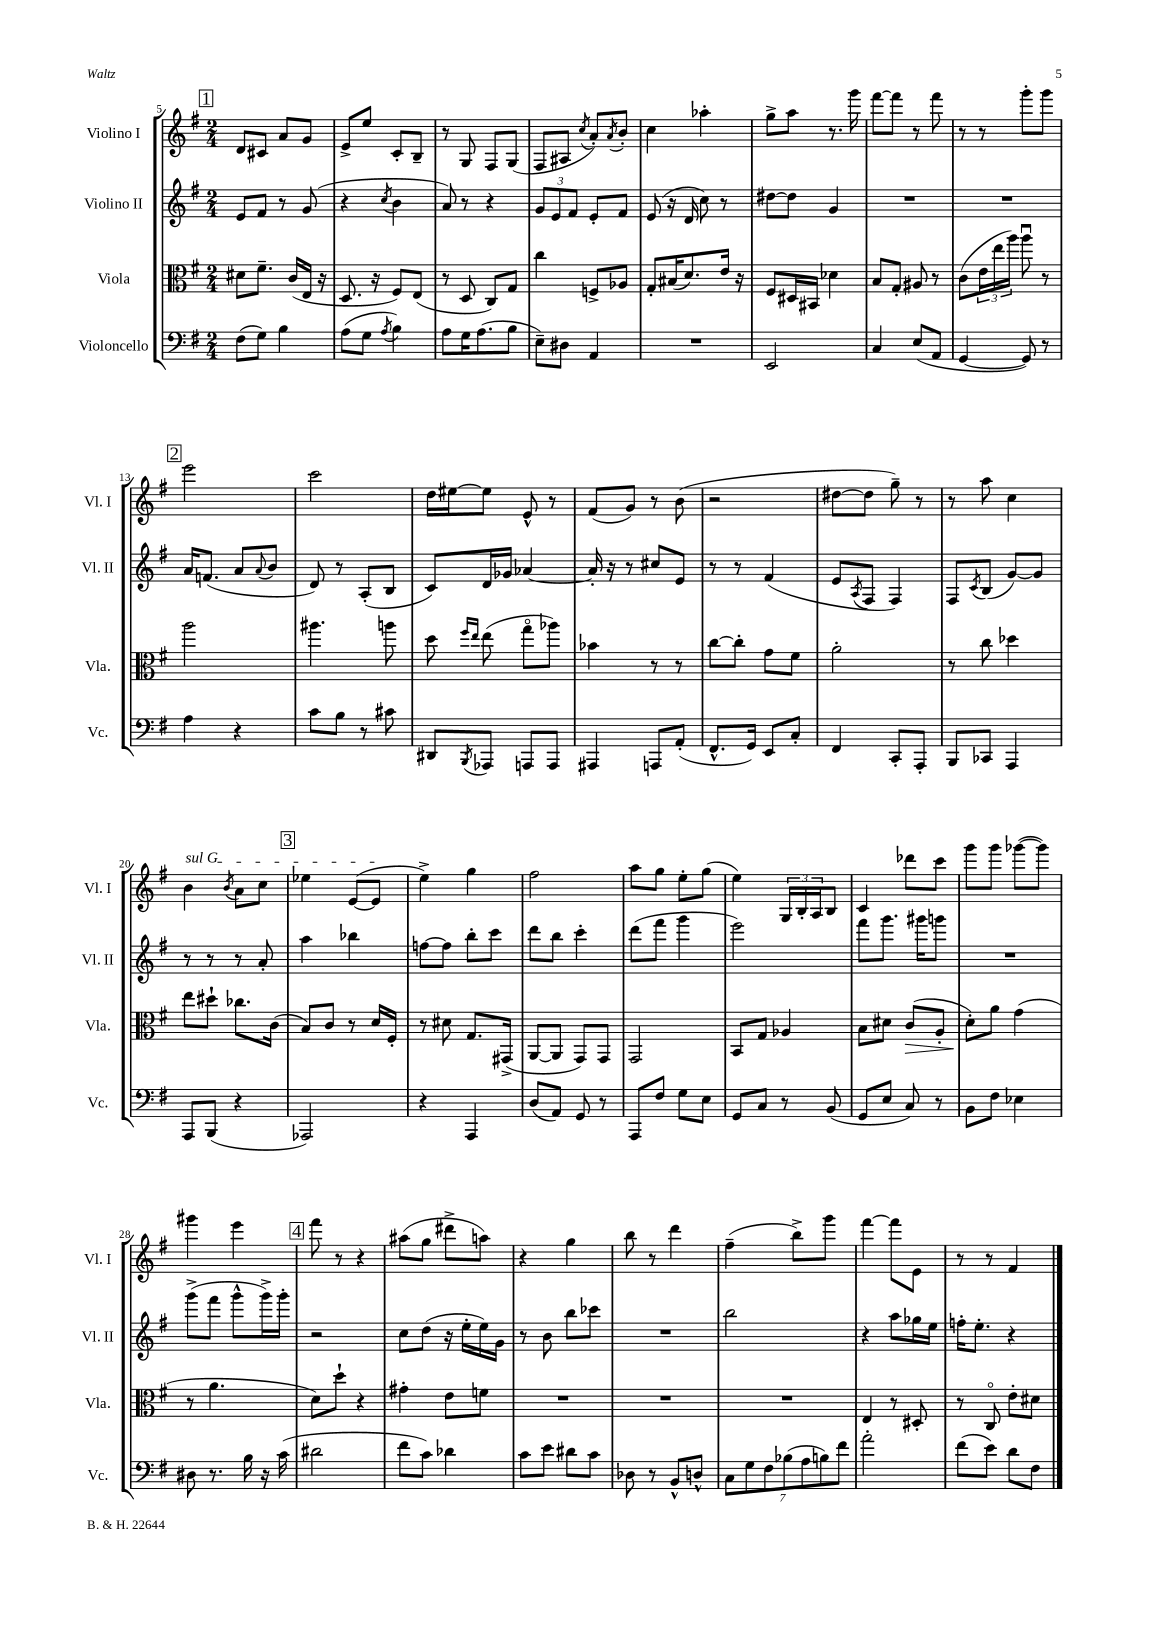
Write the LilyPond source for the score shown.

<<
\new StaffGroup <<
\new Staff = "s0" \with { instrumentName = "Violino I" shortInstrumentName = "Vl. I" } {
    \clef treble \key g \major \numericTimeSignature \time 2/4
    \mark \markup { \box "1" } d'8 cis'8 a'8 g'8 |
    e'8-> e''8 c'8-. b8-- |
    r8 g8 fis8 g8( |
    fis8 ais8 \acciaccatura { c''8 } a'8-.) \acciaccatura { a'8 } b'8-. |
    c''4 aes''4-. |
    g''8-> a''8 r8. g'''16 |
    fis'''8~ fis'''8 r8 fis'''8 |
    r8 r8 g'''8-. g'''8 |
    \mark \markup { \box "2" } e'''2 |
    c'''2 |
    d''16 eis''16~ eis''8 e'8-^ r8 |
    fis'8( g'8) r8 b'8( |
    r2 |
    dis''8~ dis''8 g''8--) r8 |
    r8 a''8 c''4 |
    \once \override TextSpanner.bound-details.left.text = \markup { \italic "sul G" } b'4\startTextSpan \acciaccatura { b'8 } a'8 c''8 |
    \mark \markup { \box "3" } ees''4 e'8~( e'8\stopTextSpan |
    e''4->) g''4 |
    fis''2 |
    a''8 g''8 e''8-. g''8( |
    e''4) \tuplet 3/2 { g16 b16-. a16 } b8 |
    c'4 des'''8 c'''8 |
    g'''8 g'''8 ges'''8~( ges'''8) |
    gis'''4 e'''4 |
    \mark \markup { \box "4" } fis'''8 r8 r4 |
    ais''8( g''8 dis'''8-> a''8) |
    r4 g''4 |
    b''8 r8 d'''4 |
    fis''4--( b''8->) g'''8 |
    fis'''4~ fis'''8 e'8 |
    r8 r8 fis'4 \bar "|." |
}
\new Staff = "s1" \with { instrumentName = "Violino II" shortInstrumentName = "Vl. II" } {
    \clef treble \key g \major \numericTimeSignature \time 2/4
    \mark \markup { \box "1" } e'8 fis'8 r8 g'8( |
    r4 \acciaccatura { c''8 } b'4 |
    a'8) r8 r4 |
    \tuplet 3/2 { g'8 e'8 fis'8 } e'8-. fis'8 |
    e'8( r16 d'16 c''8) r8 |
    dis''8~ dis''8 g'4 |
    R2 |
    R2 |
    \mark \markup { \box "2" } a'16 f'8.( a'8 \appoggiatura { a'8 } b'8 |
    d'8) r8 a8-.( b8 |
    c'8) d'16 ges'16 aes'4~ |
    aes'16-. r16 r8 cis''8 e'8 |
    r8 r8 fis'4( |
    e'8 \acciaccatura { a8 } fis8 fis4) |
    fis8 \acciaccatura { c'8 } b8( g'8~) g'8 |
    r8 r8 r8 a'8-. |
    \mark \markup { \box "3" } a''4 bes''4 |
    f''8~ f''8 b''8-. c'''8 |
    d'''8 b''8 c'''4-. |
    d'''8( fis'''8 g'''4 |
    e'''2) |
    fis'''8 g'''8. gis'''16 g'''8 |
    R2 |
    g'''8->( fis'''8 g'''8-^ g'''16->) g'''16-. |
    \mark \markup { \box "4" } r2 |
    c''8 d''8( r16 e''16-. e''16) g'16 |
    r8 b'8 b''8 ces'''8 |
    R2 |
    b''2 |
    r4 a''8 ges''16 e''16 |
    f''16-. e''8.-. r4 \bar "|." |
}
\new Staff = "s2" \with { instrumentName = "Viola" shortInstrumentName = "Vla." } {
    \clef alto \key g \major \numericTimeSignature \time 2/4
    \mark \markup { \box "1" } dis'8 fis'8.-- c'16( e16 r16 |
    d8. r16 fis8) e8( |
    r8 d8 c8) g8 |
    c''4 f8-> aes8 |
    g8-. bis16( d'8.) e'16 r16 |
    fis8 dis16 bis,16 des'4 |
    b8 g8-. ais8 r8 |
    c'8( \tuplet 3/2 { e'16 e''16 a''16) } a''8\downbow r8 |
    \mark \markup { \box "2" } a''2 |
    ais''4. a''8 |
    d''8 \grace { fis''16 e''16 } e''8( g''8\flageolet aes''8) |
    bes'4 r8 r8 |
    c''8~ c''8-. g'8 fis'8 |
    a'2-. |
    r8 c''8 des''4 |
    e''8 dis''8-! ces''8. c'16( |
    \mark \markup { \box "3" } b8) c'8 r8 d'16 fis16-. |
    r8 dis'8 g8. gis,16->( |
    a,8~ a,8 g,8) g,8 |
    g,2 |
    b,8 g8 aes4 |
    b8 dis'8 c'8\>( a8-. |
    d'8-.\!) a'8 g'4( |
    r8 a'4. |
    \mark \markup { \box "4" } d'8) d''8-! r4 |
    gis'4-. e'8 f'8 |
    R2 |
    R2 |
    R2 |
    e4 r8 dis8-. |
    r8 c8\flageolet e'8-. dis'8 \bar "|." |
}
\new Staff = "s3" \with { instrumentName = "Violoncello" shortInstrumentName = "Vc." } {
    \clef bass \key g \major \numericTimeSignature \time 2/4
    \mark \markup { \box "1" } fis8( g8) b4 |
    a8( g8 \acciaccatura { a8 } b4) |
    a8 g16 a8.( b8 |
    e8--) dis8 a,4 |
    R2 |
    e,2 |
    c4 e8( a,8 |
    g,4~ g,8) r8 |
    \mark \markup { \box "2" } a4 r4 |
    c'8 b8 r8 cis'8 |
    dis,8 \acciaccatura { b,,8 } aes,,8 a,,8 a,,8 |
    ais,,4 a,,8 a,8-.( |
    fis,8.-^ g,16) e,8 c8-. |
    fis,4 c,8-. a,,8-. |
    b,,8 ces,8 a,,4 |
    a,,8 b,,8( r4 |
    \mark \markup { \box "3" } aes,,2) |
    r4 a,,4 |
    d8( a,8) g,8 r8 |
    a,,8 fis8 g8 e8 |
    g,8 c8 r8 b,8( |
    g,8 e8 c8) r8 |
    b,8 fis8 ees4 |
    dis8 r8. b16 r16 c'16( |
    \mark \markup { \box "4" } dis'2 |
    fis'8 c'8) des'4 |
    c'8 e'8 dis'8 c'8 |
    des8 r8 b,8-^ d8-^ |
    \tuplet 7/4 { c8 g8 fis8 bes8( a8 b8) fis'8 } |
    a'2-. |
    fis'8( e'8) d'8 fis8 \bar "|." |
}
>>
>>
\layout { \context { \Score currentBarNumber = #5 } }
